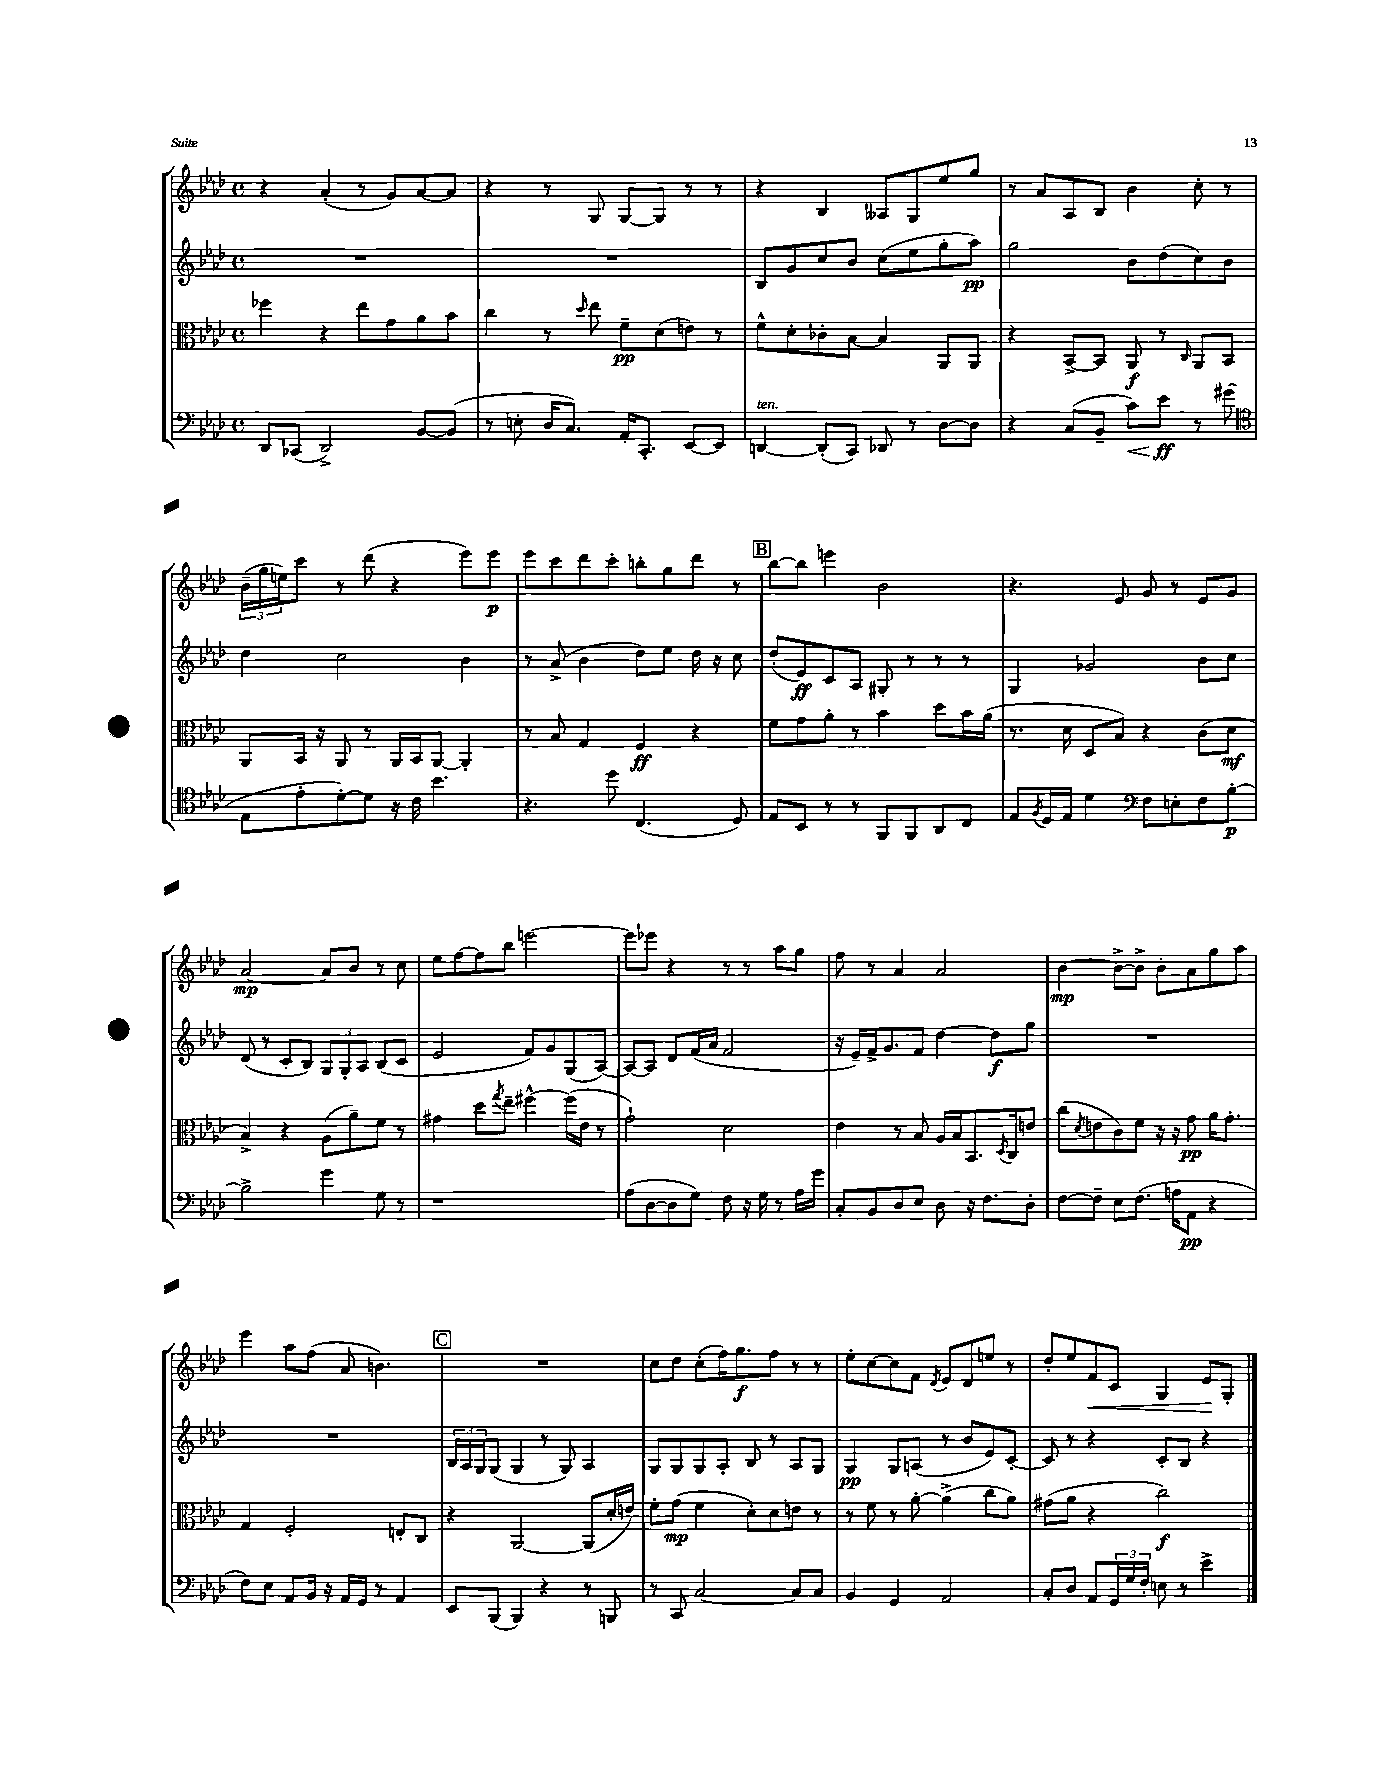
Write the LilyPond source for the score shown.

<<
\new StaffGroup <<
\new Staff = "s0" {
    \clef treble \key aes \major \defaultTimeSignature \time 4/4
    r4 aes'4-.( r8 g'8) aes'8~ aes'8 |
    r4 r8 g8 g8~ g8 r8 r8 |
    r4 bes4 aeses8 g8 ees''8 g''8 |
    r8 aes'8 aes8 bes8 bes'4 c''8-. r8 |
    \tuplet 3/2 { bes'16--( g''16 e''16) } c'''8 r8 des'''8( r4 ees'''8) ees'''8\p |
    ees'''8 c'''8 des'''8 c'''8-. b''8-. g''8 des'''8 r8 |
    \mark \markup { \box "B" } bes''8~ bes''8 e'''4 bes'2 |
    r4. ees'8 g'8 r8 ees'8 g'8 |
    aes'2~\mp aes'8 bes'8 r8 c''8 |
    ees''8 f''8~ f''8 bes''8 e'''2~ |
    e'''8 ees'''8 r4 r8 r8 aes''8 g''8 |
    f''8 r8 aes'4 aes'2 |
    bes'4~\mp bes'8~-> bes'8-> bes'8-. aes'8 g''8 aes''8 |
    ees'''4 aes''8 f''8( aes'8 b'4.) |
    \mark \markup { \box "C" } R1 |
    c''8 des''8 c''8-.( f''16) g''8.\f f''8 r8 r8 |
    ees''8-. c''8~ c''8 f'8 \acciaccatura { des'8 } ees'8 des'8 e''8 r8 |
    des''8-. ees''8 f'8\< c'8 g4 ees'8\! g8-. \bar "|." |
}
\new Staff = "s1" {
    \clef treble \key aes \major \defaultTimeSignature \time 4/4
    R1 |
    R1 |
    bes8 g'8 c''8 bes'8 c''8( ees''8 g''8-. aes''8\pp) |
    g''2 bes'8 des''8( c''8) bes'8 |
    des''4 c''2 bes'4 |
    r8 aes'8->( bes'4 des''8) ees''8 des''16 r16 c''8 |
    \mark \markup { \box "B" } des''8-.( ees'8\ff) c'8 aes8 gis8-. r8 r8 r8 |
    g4 ges'2 bes'8 c''8 |
    des'8( r8 c'8-. bes8) \tuplet 3/2 { g8 g8-. aes8 } bes8( c'8 |
    ees'2 f'8) g'8 g8( aes8~) |
    aes8~ aes8 des'8 f'16( aes'16 f'2 |
    r16 ees'16--) f'16-> g'8. f'8 des''4~ des''8\f g''8 |
    R1 |
    R1 |
    \mark \markup { \box "C" } \tuplet 3/2 { bes16 aes16 g16 } g8( g4 r8 g8) aes4 |
    g8 g8 g8 aes8-. bes8 r8 aes8 g8 |
    g4\pp g8 a8( r8 bes'8 ees'8) c'8~-. |
    c'8 r8 r4 c'8-. bes8 r4 \bar "|." |
}
\new Staff = "s2" {
    \clef alto \key aes \major \defaultTimeSignature \time 4/4
    fes''4 r4 ees''8 g'8 aes'8 bes'8 |
    c''4 r8 \grace { des''16 } ees''8 f'8--\pp des'8( e'8) r8 |
    f'8-^ des'8-. ces'8-. bes8~ bes4 aes,8 aes,8 |
    r4 bes,8~-> bes,8 aes,8\f r8 \grace { c16 } aes,8 bes,8 |
    aes,8 bes,16 r16 aes,8 r8 aes,16 bes,16 aes,8~ aes,4-. |
    r8 bes8 g4 f4\ff r4 |
    \mark \markup { \box "B" } f'8 g'8 aes'8-. r8 bes'4 des''8 bes'16 aes'16( |
    r8. des'16 des8 bes8) r4 c'8( des'8\mf |
    bes4->) r4 aes8( aes'8--) f'8 r8 |
    gis'4 des''8 \acciaccatura { g''8 } ees''8-- fis''4~-^ fis''16( ees'16 r8 |
    g'2-!) des'2 |
    ees'4 r8 bes8 aes16 bes16 bes,8. \acciaccatura { des8 } c16 e'8 |
    c''8( \acciaccatura { des'8 } e'8 c'8) f'8 r16 r16 g'8\pp aes'16 g'8.-. |
    g4 f2-. e8-. c8 |
    \mark \markup { \box "C" } r4 aes,2~ aes,8( des'16-. e'16) |
    f'8-. g'8\mp( f'4 des'8-.) des'8 e'8 r8 |
    r8 f'8 r8 aes'8~-. aes'4->( c''8 aes'8) |
    gis'8( aes'8 r4 c''2\f) \bar "|." |
}
\new Staff = "s3" {
    \clef bass \key aes \major \defaultTimeSignature \time 4/4
    des,8 ces,8( des,2->) bes,8~ bes,8( |
    r8 e8-. des16 c8.) aes,16-. c,8.-. ees,8~ ees,8 |
    d,4~^\markup { \italic "ten." } d,8-.( c,8) des,8 r8 des8~ des8 |
    r4 c8( bes,8-- c'8\<) ees'8\ff\! r8 gis'8( |
    \clef tenor ees8 ees'8-. des'8~-.) des'8 r16 c'16 bes'4. |
    r4. des''8 c4.( des8) |
    \mark \markup { \box "B" } ees8 bes,8 r8 r8 f,8 f,8 aes,8 c8 |
    ees8 \acciaccatura { f8 } des16 ees16 des'4 \clef bass f8 e8-. f8 bes8~-.\p |
    bes2-> g'4 g8 r8 |
    r1 |
    aes8( des8~ des8 g8) f8 r16 g16 r8 aes16 g'16 |
    c8-. bes,8 des8 ees8 des8 r16 f8. des8-. |
    f8~ f8-- ees8 f8.( a16 aes,8\pp r4 |
    f8) ees8 aes,8 bes,16 r16 aes,16 g,16 r8 aes,4 |
    \mark \markup { \box "C" } ees,8 bes,,8( bes,,4) r4 r8 b,,8 |
    r8 c,8 c2~ c8 c8 |
    bes,4 g,4 aes,2 |
    c8-. des8 aes,8 \tuplet 3/2 { g,16 g16 f16-. } e8 r8 ees'4-> \bar "|." |
}
>>
>>
\layout { \context { \Score \remove "Bar_number_engraver" } }
